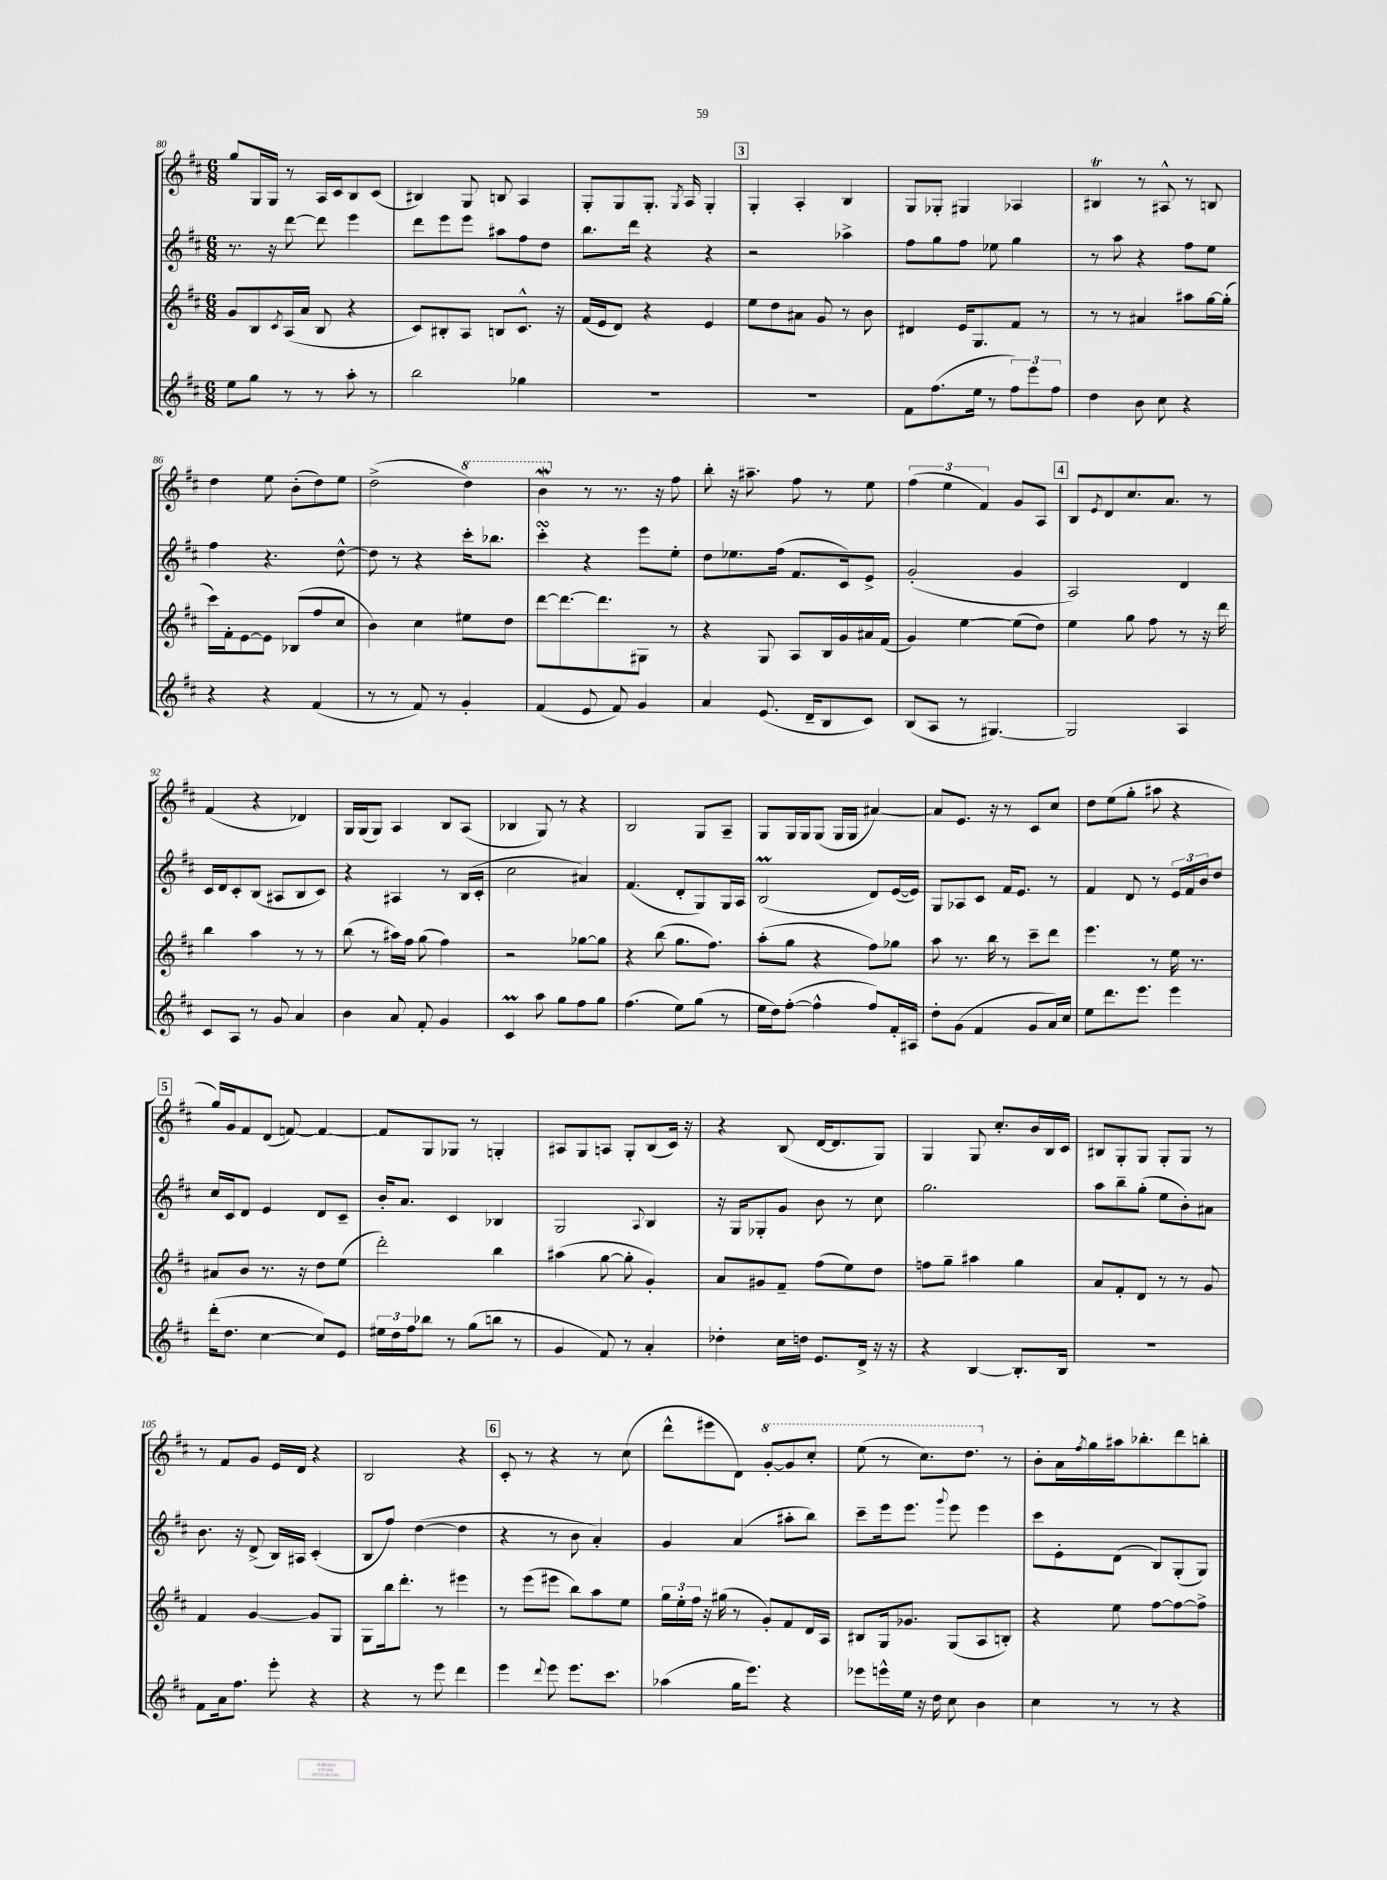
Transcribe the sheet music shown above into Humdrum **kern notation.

**kern	**kern	**kern	**kern
*staff4	*staff3	*staff2	*staff1
*clefG2	*clefG2	*clefG2	*clefG2
*k[f#c#]	*k[f#c#]	*k[f#c#]	*k[f#c#]
*M6/8	*M6/8	*M6/8	*M6/8
8ee	8g	8.r	8gg
8gg	8B	.	16G
.	.	16r	16G
.	8qc#	.	.
8r	(16A	[8ddd	8r
.	16a	.	.
8r	8B	8ddd]	16A
.	.	.	16c#
8aa'	4r	4eee	8B
8r	.	.	(8c#
=	=	=	=
2bb	8c#)	8ddd	4B#)
.	8B#'	8eee	.
.	8A	8eee	8G
.	8B	8aa#	8B
4gg-	8.c#^^	8ff#	4A
.	.	8dd	.
.	16r	.	.
=	=	=	=
2.r	(16f#	8.bb	8G'
.	16e	.	.
.	8d)	.	8G
.	.	16ddd	.
.	4r	4r	8.G'
.	.	.	8qG
.	.	.	16A
.	4e	4r	4G'
=	=	=	=
2.r	8ee	2r	4G'
.	8dd	.	.
.	8a#	.	4A'
.	8g	.	.
.	8r	4aa-^	4B
.	8b	.	.
=	=	=	=
8f#	4d#	8ff#	8G
(8.ff#	.	8gg	8G-'
.	16e	8ff#	4G#
16ee	8.G	.	.
8r	.	8ee-	.
12ff#)	8f#	4gg	4A-
12eee	.	.	.
.	8r	.	.
12ff#	.	.	.
=	=	=	=
4dd	8r	8r	4B#
.	8r	8aa	.
8b	4a#	4r	8r
8cc#	.	.	8A#^^
4r	8aa#	8ff#	8r
.	[16gg	8ee	8B
.	(16gg']	.	.
=	=	=	=
4r	16ccc#)	4ff#	4dd
.	16f#'	.	.
.	[8e	.	.
4r	8e]	4.r	8ee
.	(8B-	.	(8b'
(4f#	8ff#	.	8dd)
.	8cc#	[8dd^^	8ee
=	=	=	=
8r	4b)	8dd]	(2dd^
8r	.	8r	.
8f#)	4cc#	4r	.
8r	.	.	.
4g'	8ee#	16ccc#'	4ddd)
.	.	8.bb-	.
.	8dd	.	.
=	=	=	=
(4f#	[8ddd	4ccc#'	4bb
.	8.ddd_	.	.
8e	.	4r	8r
.	8.ddd]	.	.
8f#)	.	.	8.r
4g	8G#	8eee	.
.	.	.	16r
.	8r	8ee'	8ff#
=	=	=	=
4a	4r	8dd	8bb'
.	.	8.ee-	16r
.	.	.	8.aa#~
(8.e	8G	.	.
.	.	(16ff#	.
.	8A	8.f#	8ff#
16d~	.	.	.
8B	16B	.	8r
.	16g	16c#)	.
8c#)	16a#	8e^	8ee
.	(16f#	.	.
=	=	=	=
(8B	4g)	(2g'	(6ff#
8A	.	.	.
.	.	.	6ee
8r	[4ee	.	.
.	.	.	6f#)
[4.G#)	.	.	.
.	(8ee]	4g	8g
.	8dd)	.	8A
=	=	=	=
2G#]	4ee	2A)	8B
.	.	.	8qe
.	.	.	8d
.	8gg	.	8.cc#
.	8ff#	.	.
.	.	.	8.a
4A	8r	4d	.
.	16r	.	8r
.	16ddd	.	.
=	=	=	=
8c#	4bb	16c#	(4f#
.	.	16d	.
8A	.	8c#'	.
8r	4aa	(8B	4r
8g	.	8A#	.
4a	8r	8B	4d-)
.	8r	8c#)	.
=	=	=	=
4b	(8bb	4r	16G
.	.	.	(16G
.	8r	.	8G)
8a	16aa#)	4A#	4A
.	16ff#	.	.
8f#'	(8gg	.	.
4g	4ff#)	8r	8B
.	.	(16B	(8A
.	.	16c#'	.
=	=	=	=
4c#	2r	2cc#	4B-
8aa	.	.	8G)
8gg	.	.	8r
8ff#	[8gg-	4a#)	4r
8gg	8gg-]	.	.
=	=	=	=
(4.ff#	4r	(4.f#	2B
.	(8bb	.	.
8ee)	8.gg	8d'	.
(8gg	.	8G)	8G
.	8.ff#)	.	.
8r	.	16G	8A~
.	.	16A	.
=	=	=	=
16ee	(8aa'	(2B	8G
16dd)	.	.	.
([8ff#'	8gg	.	16G
.	.	.	16G
4ff#^^]	4r	.	(8G
.	.	.	16G
.	.	.	16G
8ff#)	8ff#)	8d)	[4a#)
16f#'	8gg-	([16e	.
16A#	.	16e])	.
=	=	=	=
8dd'	8aa	8G	8a#]
(8g	8.r	8A-	8.e
4f#	.	8c#	.
.	16bb	.	16r
.	8r	16f#	8r
.	.	8.e	.
8g	8ccc#~	.	8c#
16a)	8ddd	8r	8cc#
16cc#	.	.	.
=	=	=	=
8ee	4.eee	4f#	8dd
8.ddd	.	.	(8ee
.	.	8d	8gg'
8.eee	.	.	.
.	8r	8r	8aa#
4eee	16ee	24e	4r
.	.	24f#	.
.	8.r	.	.
.	.	24b	.
.	.	8dd	.
=	=	=	=
(16ddd'	8a#	16cc#	16gg)
8.dd	.	16c#	16g
.	8b	8d	8f#
[4cc#	8.r	4e	(8d
.	.	.	[8f)
.	16r	.	.
8cc#])	8dd	8d	4f_
8e	(8ee	8c#~	.
=	=	=	=
24ee#	2ddd')	16b'	8f]
24dd	.	.	.
.	.	8.a	.
24ff#	.	.	.
8bb-	.	.	8G
8r	.	4c#	8G-
(8gg	.	.	8r
8bb	4bb	4B-	4G'
8r	.	.	.
=	=	=	=
4g	(4aa#	2G	8A#
.	.	.	8G
8f#)	[8gg	.	8A
8r	8gg']	.	8G'
.	.	8qqA	.
4a'	4g')	4B	(8B
.	.	.	16c#)
.	.	.	16r
=	=	=	=
4dd-'	8a	16r	4r
.	.	16G	.
.	8g#	8G-'	.
16cc#	8f#~	8g	(8B
16dd	.	.	.
8.e	(8ff#	8b	[16d
.	.	.	8.d]
.	8ee)	8r	.
16d^	.	.	.
16r	8dd	8cc#	8G)
16r	.	.	.
=	=	=	=
4r	8ff	2.gg	4G
.	8gg~	.	.
[4B	4aa#	.	8G
.	.	.	8.cc#'
8.B']	4gg	.	.
.	.	.	16b
.	.	.	16B
16B	.	.	16c#
=	=	=	=
2.r	8a	8aa	8B#
.	8f#'	8bb~	8G'
.	8d	(8gg'	8G
.	8r	8ee	8G'
.	8r	8b')	8G
.	8g	8a#	8r
=	=	=	=
8f#	4f#	8.b	8r
16a	.	.	8f#
8.ff#	.	16r	.
.	[4g	(8d^	8g
8eee'	.	16B)	16e
.	.	16A#	16d
4r	8g]	(4c#'	4r
.	8G	.	.
=	=	=	=
4r	8G	8B	2B
.	16bb	8ff#)	.
.	8.ddd'	.	.
8r	.	([4dd	.
8eee	8r	.	.
4ddd	4eee#	4dd]	4r
=	=	=	=
4eee	8r	4r	8c#'
.	(8eee	.	8r
8qqddd	.	.	.
8eee	8eee#	8r	4r
8.eee	8bb)	8b	.
.	8aa	4a')	8r
8.ccc#	.	.	.
.	8ee	.	(8cc#
=	=	=	=
(4aa-	24gg	4g	8ddd^^
.	24ee'	.	.
.	24ff#	.	.
.	16r	.	8eee#
.	(16gg#	.	.
16gg	8r	(4a	8d)
8.eee)	.	.	.
.	8g')	.	[8gg'
4r	8f#	8aa#'	8gg]
.	16d	8bb)	8ccc#'
.	16A	.	.
=	=	=	=
8eee-	8B#	8ccc#~	(8eee
16eee^^	16G	16eee	8r
16ee	8.g-	8.eee	.
16r	.	.	8.ccc#)
16dd	.	.	.
.	.	8qqggg	.
8cc#	(8G	8eee	.
.	.	.	8.ddd
4b	8A	4eee	.
.	8B')	.	8r
=	=	=	=
4cc#	4r	8ccc#	8b'
.	.	8e'	16a
.	.	.	8qff#
.	.	.	16gg
8r	8ee	(8d	16aa#
.	.	.	8.bb-'
8r	[8ff#	8B)	.
4r	8ff#_	(8G'	8ddd
.	8ff#^]	8G)	8bb'
==	==	==	==
*-	*-	*-	*-
